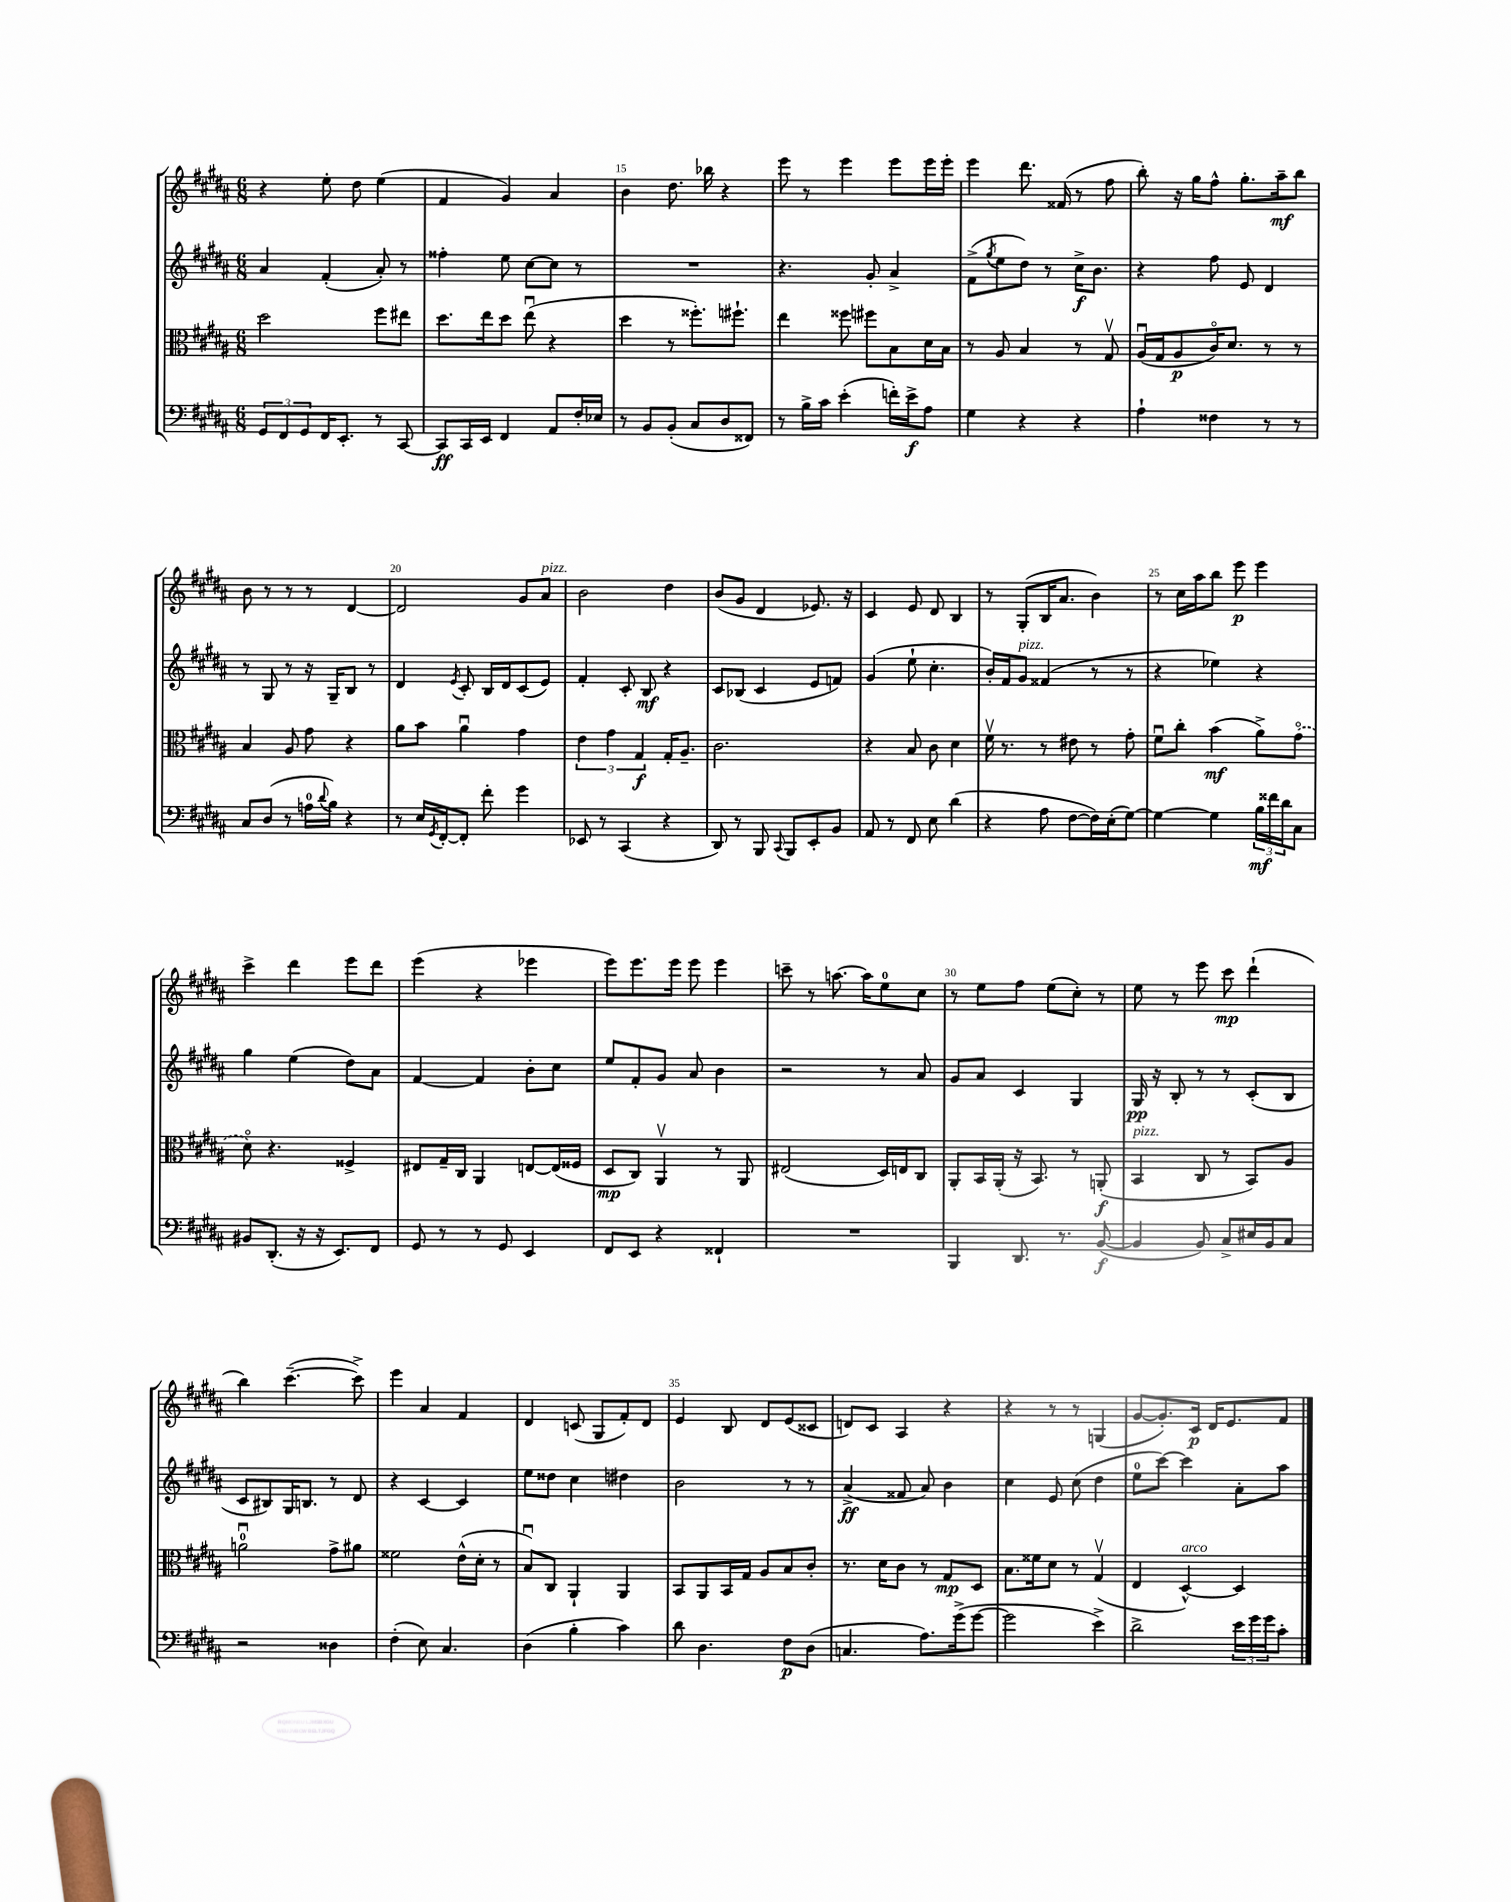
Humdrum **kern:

**kern	**kern	**kern	**kern
*staff4	*staff3	*staff2	*staff1
*clefF4	*clefC3	*clefG2	*clefG2
*k[f#c#g#d#a#]	*k[f#c#g#d#a#]	*k[f#c#g#d#a#]	*k[f#c#g#d#a#]
*M6/8	*M6/8	*M6/8	*M6/8
12GG#	2dd#	4a#	4r
12FF#	.	.	.
12GG#	.	.	.
16FF#	.	(4f#'	8ee'
8.EE'	.	.	.
.	.	.	8dd#
8r	8ff#	8a#')	(4ee
[8CC#	8ee#	8r	.
=	=	=	=
8CC#]	8.dd#	4ff##'	4f#
16CC#	.	.	.
16EE	16ee	.	.
4FF#	8dd#	8ee	4g#)
.	(8eeu	[8cc#	.
8AA#	4r	8cc#]	4a#
16F#'	.	8r	.
16E-	.	.	.
=	=	=	=
8r	4dd#	2.r	4b
8BB	.	.	.
(8BB'	8r	.	8.dd#
8C#	8.ff##')	.	.
.	.	.	16bb-
8D#	.	.	4r
.	8.ff#`	.	.
8FF##)	.	.	.
=	=	=	=
8r	4ee	4.r	8eee
16B^	.	.	8r
16c#	.	.	.
(4e'	8ff##	.	4eee
.	8ff#	8g#'	.
16f')	8B	4a#^	8eee
16e^	.	.	.
8A#	16d#	.	16eee
.	16B	.	16eee'
=	=	=	=
4G#	8r	(8f#^	4eee
.	.	8qgg#	.
.	8A#	8ee	.
4r	4B	8dd#)	8.ddd#
.	.	8r	.
.	.	.	(16f##
4r	8r	16cc#^	8r
.	.	8.b	.
.	8G#v	.	8ff#
=	=	=	=
4A#`	(16A#u	4r	8bb')
.	16G#	.	.
.	8A#	.	16r
.	.	.	16gg#
4F##	16c#o)	8ff#	8ff#^^
.	8.d#	.	.
.	.	8e	8.gg#'
8r	8r	4d#	.
.	.	.	16aa#~
8r	8r	.	8bb
=	=	=	=
8C#	4B	8r	8b
(8D#	.	8G#	8r
8r	8A#	8r	8r
16A	8g#	16r	8r
8qqd#	.	.	.
16B)	.	16G#~	.
4r	4r	8B	[4d#
.	.	8r	.
=	=	=	=
8r	8a#	4d#	2d#]
16E	8b	.	.
8qGG#	.	.	.
[16FF#'	.	.	.
.	.	8qe	.
8FF#']	4a#u	8c#'	.
8f#'	.	16B	.
.	.	16d#	.
4g#	4g#	(8c#	8g#
.	.	8e)	8a#
=	=	=	=
8EE-	6e	4f#'	2b
8r	.	.	.
.	6g#	.	.
(4CC#	.	8c#'	.
.	6G#	.	.
.	.	8B	.
4r	16G#'	4r	4dd#
.	8.A#~	.	.
=	=	=	=
8DD#)	2.c#	8c#	(8b
8r	.	(8B-	8g#
8BBB	.	4c#	4d#
8qqCC#	.	.	.
8BBB	.	.	.
8EE'	.	8e	8.e-)
8BB	.	8f)	.
.	.	.	16r
=	=	=	=
8AA#	4r	(4g#	4c#
8r	.	.	.
8FF#	8B	8ee`	8e
8E	8c#	4.cc#'	8d#
(4d#	4d#	.	4B
=	=	=	=
4r	16f#v	16b')	8r
.	8.r	16f#	.
.	.	8g#	(8G#'
8A#	8r	(4f##	16B
.	.	.	8.a#
[8F#	8e#	.	.
16F#])	8r	8r	4b)
(16E'	.	.	.
[8G#)	8g#'	8r	.
=	=	=	=
4G#_	8f#u	4r	8r
.	8cc#'	.	16cc#
.	.	.	16aa#
4G#]	(4b	4ee-)	8bb
.	.	.	8eee
24B	8a#^)	4r	4eee
24f##	.	.	.
24d#	.	.	.
8C#	(8g#o	.	.
=	=	=	=
8BB#	8d#o)	4gg#	4ccc#^
(8.DD#'	4.r	.	.
.	.	(4ee	4ddd#
16r	.	.	.
16r	.	.	.
8.EE)	.	.	.
.	4F##^	8dd#)	8eee
8FF#	.	8a#	8ddd#
=	=	=	=
8GG#	8E#	[4f#	(4eee
8r	16G#~	.	.
.	16C#	.	.
8r	4AA#	4f#]	4r
8GG#	.	.	.
4EE	[8E	8b'	4eee-
.	(16E]	8cc#	.
.	16F##	.	.
=	=	=	=
8FF#	8D#	8ee	8eee)
8EE	8C#)	8f#'	8.eee
4r	4AA#v	8g#	.
.	.	.	16eee
.	.	8a#	8eee
4FF##`	8r	4b	4eee
.	8AA#	.	.
=	=	=	=
2.r	(2E#	2r	8ccc~
.	.	.	8r
.	.	.	[8.aa
.	.	.	16aa]
.	16D#)	8r	8ee
.	16E	.	.
.	8C#	8a#	8cc#
=	=	=	=
4BBB	8AA#'	8g#	8r
.	16BB	8a#	8ee
.	(16AA#'	.	.
8.DD#	16r	4c#	8ff#
.	8.BB)	.	.
.	.	.	(8ee
8.r	.	.	.
.	8r	4G#	8cc#')
([8BB	(8AA'	.	8r
=	=	=	=
4BB]	4BB	16G#	8ee
.	.	16r	.
.	.	8B'	8r
8BB)	8C#	8r	8eee
8C#^	8r	8r	8ccc#
16E#	8BB)	(8c#'	(4ddd#`
16BB	.	.	.
8C#	8A#	8B	.
=	=	=	=
2r	2au	8c#	4bb)
.	.	8B#)	.
.	.	16G#	([4.ccc#~
.	.	8.B	.
4D##	8g#^	8r	.
.	8a#	8d#	8ccc#^])
=	=	=	=
(4F#'	2f##	4r	4eee
8E)	.	[4c#	4a#
4.C#	.	.	.
.	(16e^^	4c#]	4f#
.	16d#'	.	.
.	8r	.	.
=	=	=	=
(4D#	8Bu)	8ee	4d#
.	8C#	8dd##	.
4B'	4AA#`	4cc#	(8c
.	.	.	8G#
4c#)	4AA#	4dd#	8f#')
.	.	.	8d#
=	=	=	=
8d#	8BB	2b	4e
4.D#	8AA#	.	.
.	16BB	.	8B
.	16G#	.	.
.	8A#	.	8d#
8F#	8B	8r	(8e
(8D#	8c#'	8r	8c##
=	=	=	=
4.C	8.r	(4a#^	8d)
.	.	.	8c#
.	16d#	.	.
.	8c#	8f##	4A#
8.A#)	8r	8a#)	.
.	8G#	4b	4r
(16g#^	.	.	.
[8g#	8D#	.	.
=	=	=	=
2g#]	8.B	4cc#	4r
.	16f##	.	.
.	8d#	8e	8r
.	8r	(8cc#	8r
4e^)	(4G#v	4dd#	(4G
=	=	=	=
2d#^	4E	8ee	[8g#
.	.	[8ccc#)	8.g#'])
.	[4D#^^)	4ccc#]	.
.	.	.	16c#
.	.	.	16d#
.	.	.	8.e
24e	4D#]	8a#'	.
24g#	.	.	.
24g#	.	.	.
8c#'	.	8aa#	8f#
==	==	==	==
*-	*-	*-	*-
